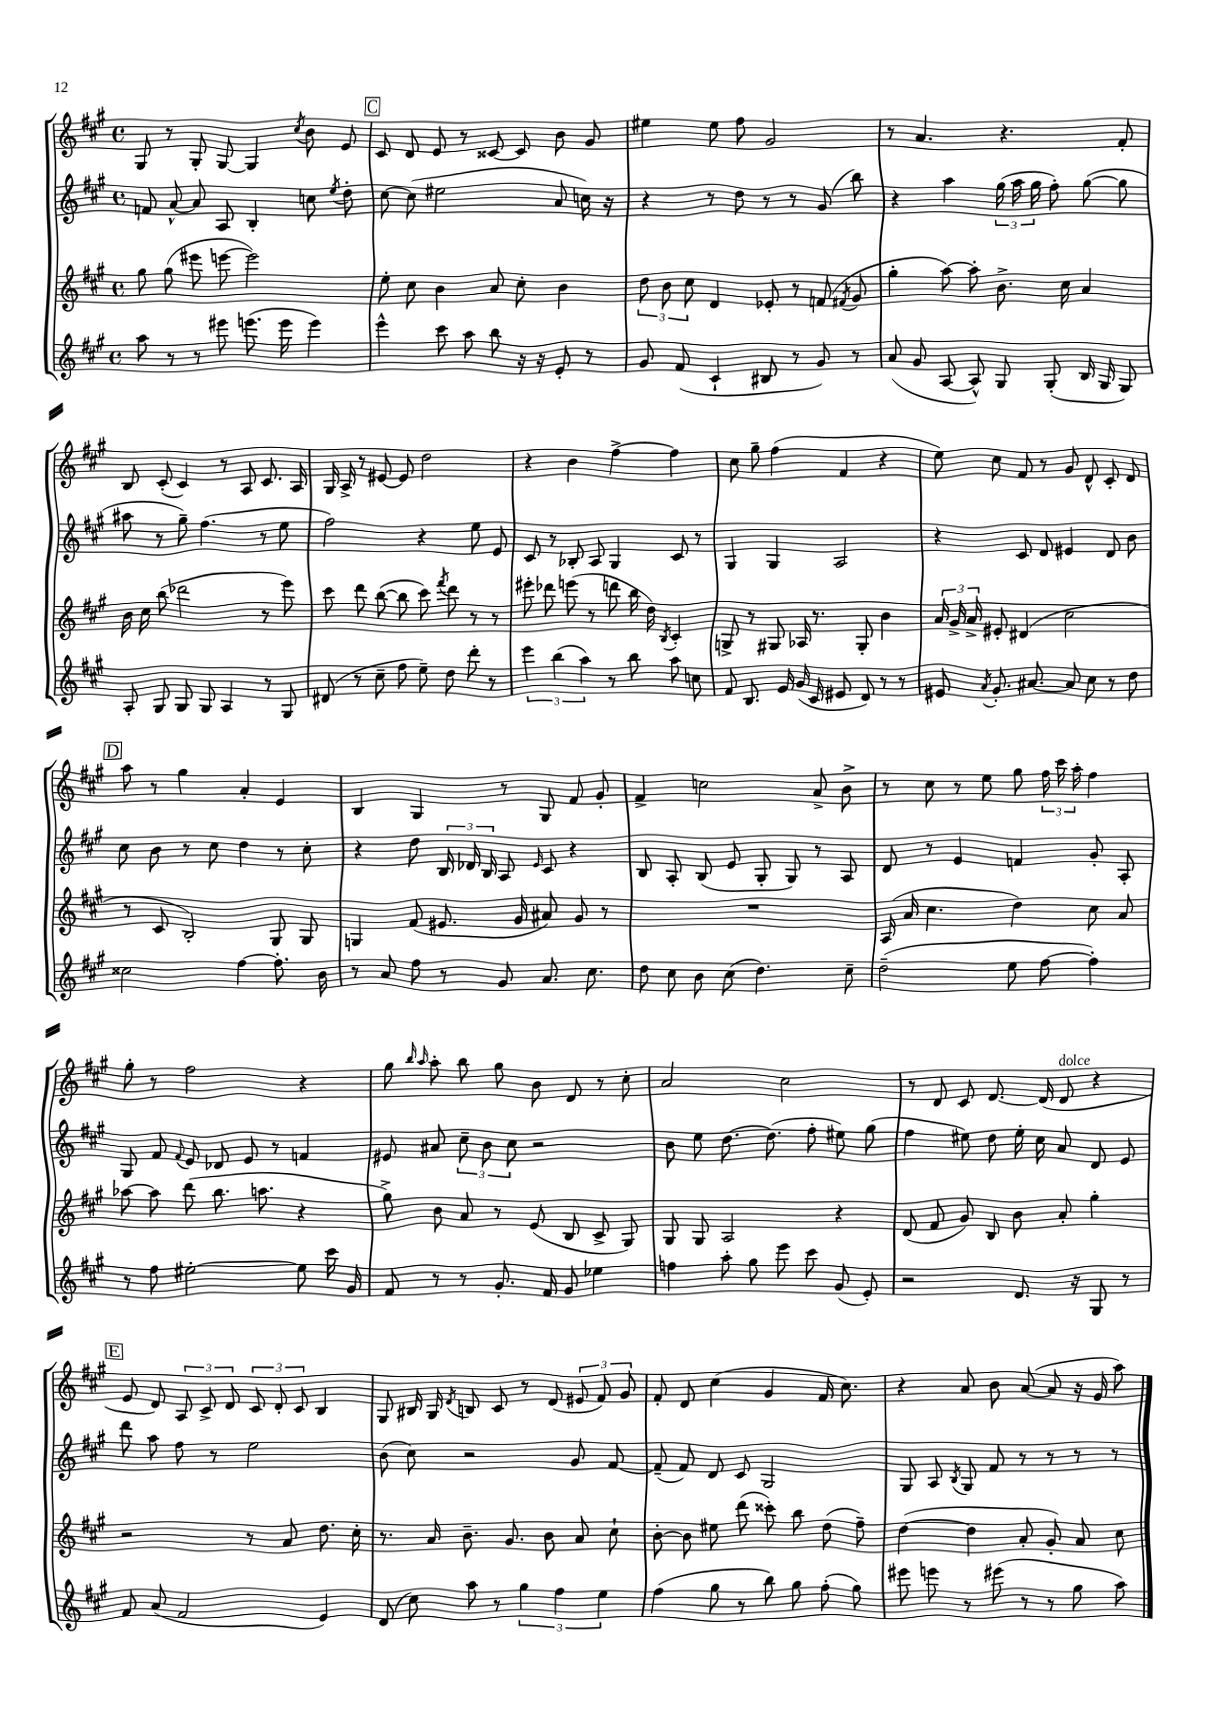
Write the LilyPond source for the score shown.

<<
\new StaffGroup <<
\new Staff = "s0" {
    \clef treble \key a \major \defaultTimeSignature \time 4/4
    \autoBeamOff gis8 r8 gis8-. gis8~ gis4 \acciaccatura { cis''8 } b'8 e'8 |
    \mark \markup { \box "C" } cis'8 d'8 e'8 r8 cisis'8~ cisis'8 b'8 gis'8 |
    eis''4 eis''8 fis''8 gis'2 |
    r8 a'4. r4. fis'8-. |
    b8 cis'8-.( cis'4) r8 a8 cis'8. a16 |
    gis16 a16-> r8 eis'8~ eis'8 d''2 |
    r4 b'4 fis''4~-> fis''4 |
    cis''8 gis''8-- fis''4( fis'4 r4 |
    e''8) cis''8 fis'8 r8 gis'8 d'8-^ cis'8-. d'8 |
    \mark \markup { \box "D" } a''8 r8 gis''4 a'4-. e'4 |
    b4 gis4 r8 gis8 fis'8 gis'8-. |
    fis'4-> c''2 a'8-> b'8-> |
    r8 cis''8 r8 e''8 gis''8 \tuplet 3/2 { fis''16 cis'''16 a''16-. } fis''4 |
    gis''8-. r8 fis''2 r4 |
    gis''8 \grace { b''16 a''16 } a''8-. b''8 gis''8 b'8 d'8 r8 cis''8-. |
    a'2 cis''2 |
    r8 d'8 cis'8 d'8.~ d'16( d'8^\markup { \italic "dolce" } r4 |
    \mark \markup { \box "E" } e'8 d'8) \tuplet 3/2 { a8 cis'8-> d'8 } \tuplet 3/2 { cis'8 d'8-. cis'8 } b4 |
    gis8 bis16 gis16 \acciaccatura { d'8 } b8 cis'8 r8 d'8( \tuplet 3/2 { eis'8 fis'8) gis'8 } |
    fis'8-. d'8 cis''4( gis'4 fis'16 cis''8.) |
    r4 a'8 b'8 a'8~( a'8 r16 gis'16 a''8) \bar "|." |
}
\new Staff = "s1" {
    \clef treble \key a \major \defaultTimeSignature \time 4/4
    \autoBeamOff f'8 a'8~-^ a'8 a8 b4-. c''8 \acciaccatura { e''8 } d''8-. |
    \mark \markup { \box "C" } cis''8~ cis''8( eis''2 a'8 c''16) r16 |
    r4 r8 d''8 r8 r8 gis'8( b''8) |
    r4 a''4 \tuplet 3/2 { gis''16( a''16 gis''16 } fis''8-.) gis''8~( gis''8 |
    ais''8 r8 gis''8--) fis''4.( r8 e''8 |
    fis''2) r4 e''8 e'8 |
    cis'8 r8 bes8-. a8 gis4 cis'8 r8 |
    gis4 gis4 a2 |
    r4 cis'8 d'8 eis'4 d'8 b'8 |
    \mark \markup { \box "D" } cis''8 b'8 r8 cis''8 d''4 r8 cis''8-. |
    r4 d''8 \tuplet 3/2 { b16 des'16 b16 } a8 \grace { e'16 } cis'8 r4 |
    b8 a8-. b8( e'8 gis8-. gis8) r8 a8 |
    d'8 r8 e'4 f'4 gis'8-. a8-. |
    gis8 fis'8 \appoggiatura { fis'8 } e'8 des'8 e'8 r8 f'4 |
    eis'8 ais'8 \tuplet 3/2 { cis''8-- b'8 cis''8 } r2 |
    b'8 e''8 d''8.~ d''8.( fis''8-. eis''8) gis''8( |
    fis''4 eis''8) d''8 eis''16-. cis''16 a'8 d'8 e'8 |
    \mark \markup { \box "E" } d'''8 a''8 fis''8 r8 e''2 |
    b'8( cis''8) r2 gis'8 fis'8~ |
    fis'8--( fis'8) d'8 cis'8 gis2 |
    gis8 a8 \acciaccatura { b8 } gis8 fis'8 r8 r8 r8 r8 \bar "|." |
}
\new Staff = "s2" {
    \clef treble \key a \major \defaultTimeSignature \time 4/4
    \autoBeamOff gis''8 gis''8( eis'''8 e'''8~ e'''2) |
    \mark \markup { \box "C" } e''8-. cis''8 b'4 a'8 cis''8-. b'4 |
    \tuplet 3/2 { d''8 b'8 cis''8 } d'4 ees'8-. r8 f'8( \acciaccatura { fis'8 } gis'8 |
    gis''4-. a''8~) a''8-. b'8.-> cis''16 a'4 |
    b'16 cis''16 b''8( des'''2 r8 e'''8) |
    cis'''8 d'''8 b''8~( b''8 cis'''8) \acciaccatura { fis'''8 } d'''8 r8 r8 |
    eis'''8-. des'''8 e'''8( r8 d'''8 b''16 d''16) \acciaccatura { b8 } cis'4-. |
    g8-> r8 gis8 aes16 r8. gis8-. b'4 |
    \tuplet 3/2 { a'16 gis'16-> a'16-> } eis'8-. dis'4( cis''2 |
    \mark \markup { \box "D" } r8 cis'8 b2-.) gis8 gis8 |
    g4 fis'8( eis'8. gis'16 ais'8) gis'8 r8 |
    R1 |
    a16( a'16 cis''4. d''4) cis''8 a'8 |
    aes''8~ aes''8 d'''8( b''8. a''8. r4 |
    gis''8->) b'8 a'8 r8 e'8( b8 cis'8-> gis8) |
    gis8 gis8 a2 r4 |
    d'8( fis'8 gis'8) b8 b'8 a'8-. gis''4-. |
    \mark \markup { \box "E" } r2 r8 a'8 d''8. cis''16-. |
    r8. a'16 b'8.-- gis'8. b'8 a'8 cis''8-! |
    b'8~-. b'8 eis''8 d'''8( cisis'''8-.) b''8 d''8( fis''8--) |
    d''4~( d''4 a'8-. gis'8-.) a'8 cis''8 \bar "|." |
}
\new Staff = "s3" {
    \clef treble \key a \major \defaultTimeSignature \time 4/4
    \autoBeamOff a''8 r8 r8 eis'''8 e'''8.( e'''16 e'''4) |
    \mark \markup { \box "C" } e'''4-^ cis'''8 a''8 b''8 r16 r16 e'8-. r8 |
    gis'8 fis'8( cis'4-! bis8 r8 gis'8) r8 |
    a'8( gis'8 a8~ a8-^) gis8 gis8-.( b16 gis16 gis8) |
    a8-. gis8 gis8 gis8 a4 r8 gis8 |
    dis'8( r8 cis''8-- fis''8 e''8--) d''8 d'''8-. r8 |
    \tuplet 3/2 { e'''4 b''4( a''4) } r8 b''8 a''8 c''8 |
    fis'8 b8. e'16 gis'16( cis'16 eis'8 d'8) r8 r8 |
    eis'8 \acciaccatura { a'8 } gis'8.-. ais'8.~ ais'8 cis''8 r8 d''8 |
    \mark \markup { \box "D" } cisis''2 fis''4~ fis''8.-. b'16 |
    r8 a'8 fis''8 r8 gis'8 a'8. cis''8. |
    d''8 cis''8 b'8 cis''8( d''4.) cis''8-- |
    d''2--( e''8 fis''8~ fis''4-.) |
    r8 fis''8 eis''2~-. eis''8 cis'''16 gis'16 |
    fis'8 r8 r8 gis'8.-. fis'16 gis'8 ees''4 |
    f''4 a''8-. gis''8 e'''8 cis'''8 gis'8( e'8-.) |
    r2 d'8. r16 gis8 r8 |
    \mark \markup { \box "E" } fis'8 a'8( fis'2 e'4) |
    d'8( cis''8) a''8 r8 \tuplet 3/2 { gis''4 fis''4 e''4 } |
    fis''4( gis''8 r8 b''8) gis''8 fis''8-.( gis''8) |
    eis'''8 e'''8 r8 eis'''8( r8 r8 gis''8 a''8) \bar "|." |
}
>>
>>
\layout { \context { \Score \remove "Bar_number_engraver" } }
